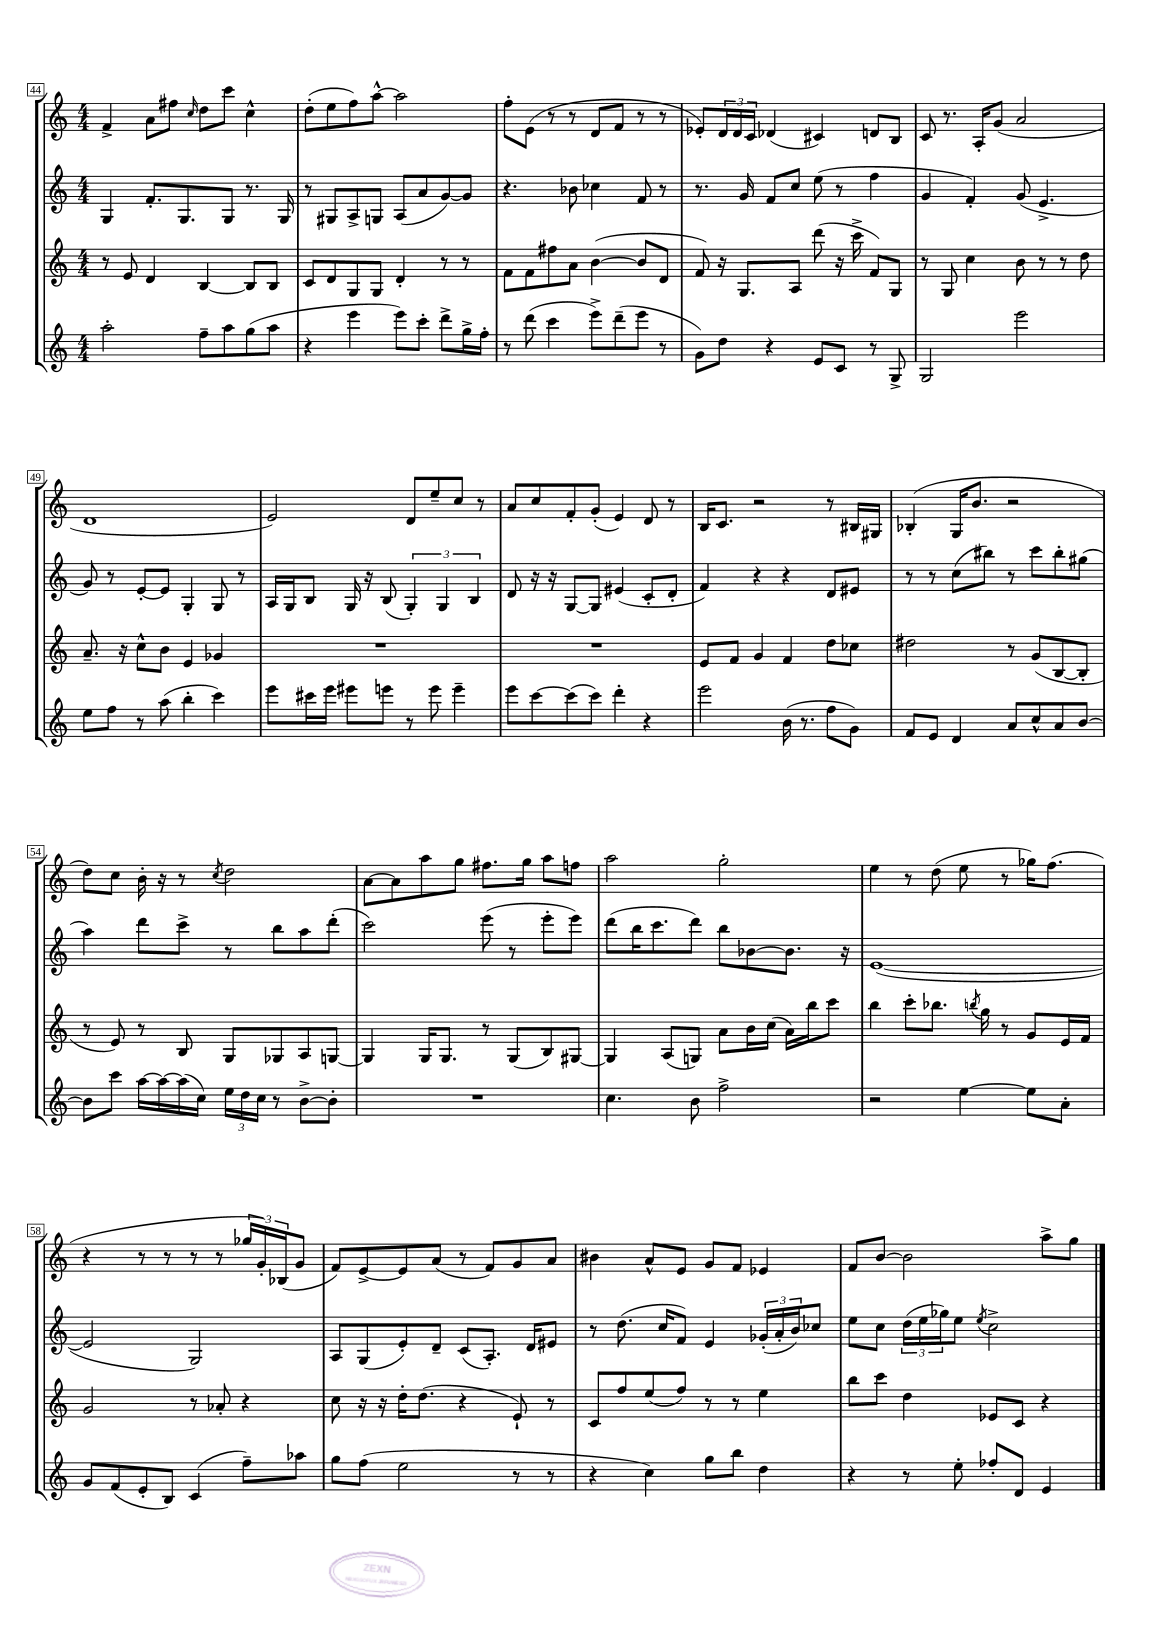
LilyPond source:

<<
\new StaffGroup <<
\new Staff = "s0" {
    \clef treble \key c \major \numericTimeSignature \time 4/4
    f'4-> a'8 fis''8 \grace { c''16 } d''8 c'''8 c''4-^ |
    d''8-.( e''8 f''8) a''8~-^ a''2 |
    f''8-. e'8( r8 r8 d'8 f'8 r8 r8 |
    ees'8-.) \tuplet 3/2 { d'16 d'16 c'16 } des'4( cis'4) d'8 b8 |
    c'8 r8. a16-. g'8( a'2 |
    d'1 |
    e'2) d'8 e''8-- c''8 r8 |
    a'8 c''8 f'8-. g'8-.( e'4) d'8 r8 |
    b16 c'8. r2 r8 bis16 gis16 |
    bes4-.( g16 b'8. r2 |
    d''8) c''8 b'16-. r16 r8 \acciaccatura { c''8 } d''2 |
    a'8~ a'8 a''8 g''8 fis''8. g''16 a''8 f''8 |
    a''2 g''2-. |
    e''4 r8 d''8( e''8 r8 ges''16) f''8.( |
    r4 r8 r8 r8 r8 \tuplet 3/2 { ges''16 g'16-.) bes16( } g'8 |
    f'8) e'8~-> e'8 a'8( r8 f'8) g'8 a'8 |
    bis'4 a'8-^ e'8 g'8 f'8 ees'4 |
    f'8 b'8~ b'2 a''8-> g''8 \bar "|." |
}
\new Staff = "s1" {
    \clef treble \key c \major \numericTimeSignature \time 4/4
    g4 f'8.-. g8. g8 r8. g16 |
    r8 gis8 a8-> g8 a8( a'8 g'8~) g'8 |
    r4. bes'8 ces''4 f'8 r8 |
    r8. g'16 f'8 c''8 e''8( r8 f''4 |
    g'4 f'4-.) g'8( e'4.-> |
    g'8) r8 e'8~-. e'8 g4-. g8 r8 |
    a16 g16 b8 g16 r16 b8( \tuplet 3/2 { g4-.) g4 b4 } |
    d'8 r16 r16 g8~ g8 eis'4( c'8-. d'8-. |
    f'4) r4 r4 d'8 eis'8 |
    r8 r8 c''8( bis''8) r8 c'''8 bis''8-. gis''8( |
    a''4) d'''8 c'''8-> r8 b''8 a''8 d'''8-.( |
    c'''2) e'''8( r8 e'''8-. e'''8) |
    d'''8( b''16 c'''8. d'''8) b''8 bes'8~ bes'8. r16 |
    e'1~( |
    e'2 g2) |
    a8 g8( e'8-.) d'8-- c'8( a8.-.) d'16 eis'8 |
    r8 d''8.( c''16 f'8) e'4 \tuplet 3/2 { ges'16-.( a'16-. b'16) } ces''8 |
    e''8 c''8 \tuplet 3/2 { d''16( e''16 ges''16) } e''8 \acciaccatura { e''8 } c''2-> \bar "|." |
}
\new Staff = "s2" {
    \clef treble \key c \major \numericTimeSignature \time 4/4
    r8 e'8 d'4 b4~ b8 b8 |
    c'8 d'8 g8 g8 d'4-. r8 r8 |
    f'8 f'8 fis''8 a'8 b'4~( b'8 d'8 |
    f'8) r16 g8. a8 d'''8( r16 c'''16-> f'8) g8 |
    r8 g8 c''4 b'8 r8 r8 d''8 |
    a'8.-- r16 c''8-^ b'8 e'4 ges'4 |
    R1 |
    R1 |
    e'8 f'8 g'4 f'4 d''8 ces''8 |
    dis''2 r8 g'8( b8~ b8-. |
    r8 e'8) r8 b8 g8 ges8 a8 g8~ |
    g4 g16 g8. r8 g8( b8) gis8~ |
    gis4 a8( g8) a'8 b'16 c''16( a'16) b''16 c'''8 |
    b''4 c'''8-. bes''8. \acciaccatura { b''8 } g''16 r8 g'8 e'16 f'16 |
    g'2 r8 aes'8-. r4 |
    c''8 r16 r16 d''16-. d''8.( r4 e'8-!) r8 |
    c'8 f''8 e''8( f''8) r8 r8 e''4 |
    b''8 c'''8 d''4 ees'8 c'8 r4 \bar "|." |
}
\new Staff = "s3" {
    \clef treble \key c \major \numericTimeSignature \time 4/4
    a''2-. f''8-- a''8 g''8( a''8 |
    r4 e'''4 e'''8) c'''8-. d'''8-> g''16-> f''16-. |
    r8 d'''8( c'''4 e'''8->) d'''8--( e'''8 r8 |
    g'8) d''8 r4 e'8 c'8 r8 g8-> |
    g2 e'''2 |
    e''8 f''8 r8 a''8( b''4-. c'''4) |
    e'''8 cis'''16 e'''16 eis'''8 e'''8 r8 e'''8 e'''4-- |
    e'''8 c'''8~ c'''8( c'''8) d'''4-. r4 |
    e'''2 b'16( r8. f''8 g'8) |
    f'8 e'8 d'4 a'8 c''8-^ a'8 b'8~ |
    b'8 c'''8 a''16~ a''16~ a''16( c''16) \tuplet 3/2 { e''16 d''16 c''16 } r8 b'8~-> b'8-. |
    R1 |
    c''4. b'8 f''2-> |
    r2 e''4~ e''8 a'8-. |
    g'8 f'8( e'8-. b8) c'4( f''8--) aes''8 |
    g''8 f''8( e''2 r8 r8 |
    r4 c''4) g''8 b''8 d''4 |
    r4 r8 e''8-. fes''8-. d'8 e'4 \bar "|." |
}
>>
>>
\layout { \context { \Score currentBarNumber = #44 \override BarNumber.stencil = #(make-stencil-boxer 0.1 0.3 ly:text-interface::print) } }
